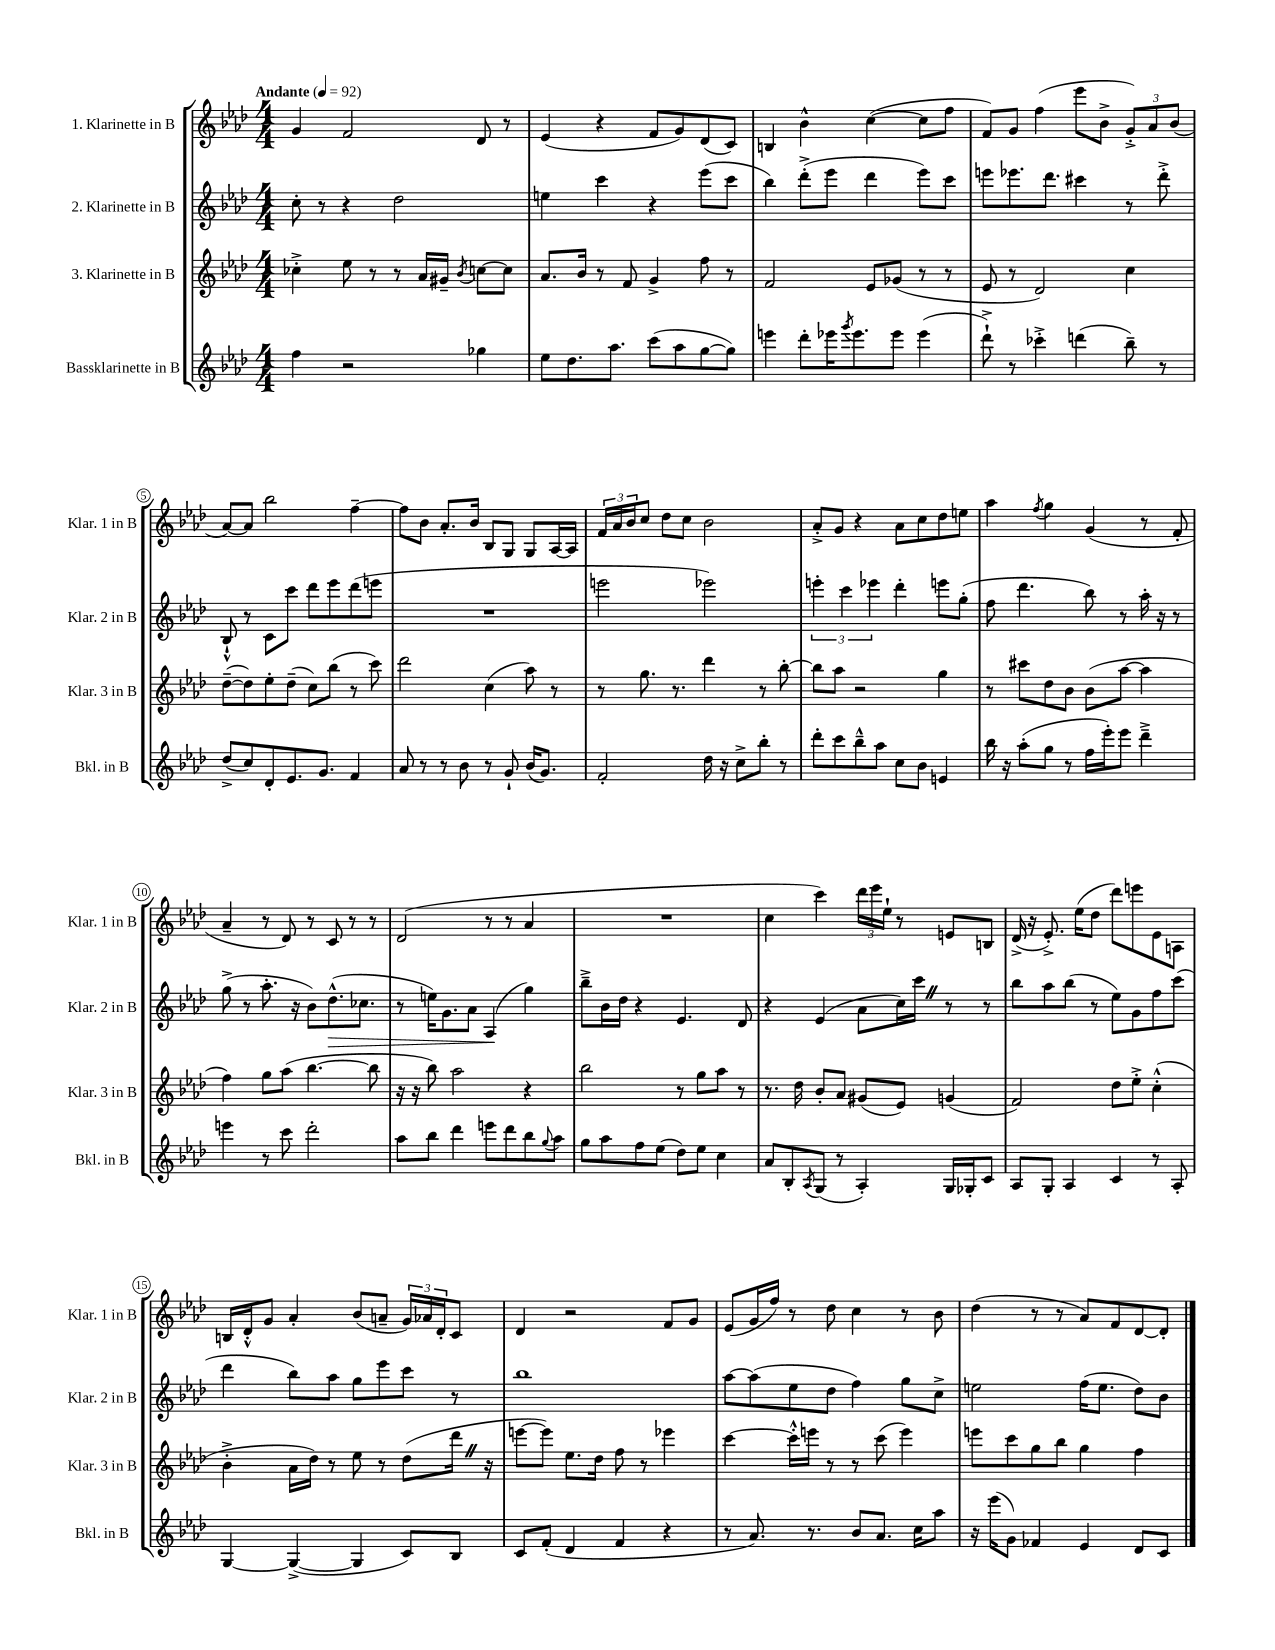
<<
\new StaffGroup <<
\new Staff = "s0" \with { instrumentName = "1. Klarinette in B" shortInstrumentName = "Klar. 1 in B" } {
    \clef treble \key aes \major \numericTimeSignature \time 4/4 \tempo "Andante" 4 = 92
    g'4 f'2 des'8 r8 |
    ees'4( r4 f'8 g'8) des'8( c'8) |
    b4 bes'4-^ c''4~( c''8 f''8 |
    f'8) g'8 f''4( ees'''8 bes'8-> \tuplet 3/2 { g'8-.->) aes'8 bes'8( } |
    aes'8~) aes'8 bes''2 f''4~-- |
    f''8 bes'8 aes'8.-. bes'16 bes8 g8 g8 aes16~ aes16 |
    \tuplet 3/2 { f'16 aes'16 bes'16 } c''8 des''8 c''8 bes'2 |
    aes'8-.-> g'8 r4 aes'8 c''8 des''8 e''8 |
    aes''4 \acciaccatura { f''8 } g''4 g'4( r8 f'8-. |
    aes'4-- r8 des'8) r8 c'8 r8 r8 |
    des'2( r8 r8 aes'4 |
    R1 |
    c''4 c'''4) \tuplet 3/2 { des'''16 ees'''16 ees''16-! } r8 e'8 b8 |
    des'16->( r16 ees'8.-.->) ees''16( des''8 des'''8) e'''8 ees'8 a8 |
    b16 des'16-.-^ g'8 aes'4-. bes'8( a'8-- \tuplet 3/2 { g'16) aes'16 des'16-. } c'8 |
    des'4 r2 f'8 g'8 |
    ees'8( g'16 f''16) r8 des''8 c''4 r8 bes'8 |
    des''4( r8 r8 aes'8) f'8 des'8~ des'8-. \bar "|." |
}
\new Staff = "s1" \with { instrumentName = "2. Klarinette in B" shortInstrumentName = "Klar. 2 in B" } {
    \clef treble \key aes \major \numericTimeSignature \time 4/4
    c''8-. r8 r4 des''2 |
    e''4 c'''4 r4 ees'''8( c'''8 |
    bes''4) des'''8-.->( ees'''8 des'''4 ees'''8) c'''8 |
    e'''8 ees'''8. des'''8. cis'''4 r8 des'''8-.-> |
    bes8-!-^ r8 c'8 c'''8 des'''8 ees'''8 des'''8( e'''8 |
    R1 |
    e'''2 ees'''2) |
    \tuplet 3/2 { e'''4-. c'''4 ees'''4 } des'''4-. e'''8 g''8-.( |
    f''8 des'''4. bes''8) r8 aes''16-. r16 r8 |
    g''8->( r8 aes''8.-. r16 bes'8) des''8.-^\>( ces''8. |
    r8 e''16) g'8. aes'8 aes4\!( g''4) |
    bes''8---> bes'16 des''16 r4 ees'4. des'8 |
    r4 ees'4( aes'8 c''16) c'''16 \once \override BreathingSign.text = \markup { \musicglyph "scripts.caesura.straight" } \breathe r8 r8 |
    bes''8 aes''8 bes''8( r8 ees''8) g'8 f''8 c'''8( |
    des'''4 bes''8) aes''8 g''8 ees'''8 c'''8 r8 |
    bes''1 |
    aes''8~ aes''8( ees''8 des''8 f''4) g''8 c''8-> |
    e''2 f''16( e''8. des''8) bes'8 \bar "|." |
}
\new Staff = "s2" \with { instrumentName = "3. Klarinette in B" shortInstrumentName = "Klar. 3 in B" } {
    \clef treble \key aes \major \numericTimeSignature \time 4/4
    ces''4-.-> ees''8 r8 r8 aes'16 gis'16-- \acciaccatura { bes'8 } c''8~ c''8 |
    aes'8. bes'16 r8 f'8 g'4-> f''8 r8 |
    f'2 ees'8 ges'8( r8 r8 |
    ees'8 r8 des'2) c''4 |
    des''8~--( des''8) ees''8-. des''8--( c''8) bes''8( r8 c'''8) |
    des'''2 c''4( aes''8) r8 |
    r8 g''8. r8. des'''4 r8 bes''8~-. |
    bes''8 aes''8 r2 g''4 |
    r8 cis'''8 des''8 bes'8 bes'8( aes''8~ aes''4 |
    f''4) g''8 aes''8( bes''4.~ bes''8 |
    r16 r16 bes''8) aes''2 r4 |
    bes''2 r8 g''8 aes''8 r8 |
    r8. des''16 bes'8-. aes'8 gis'8( ees'8) g'4( |
    f'2) des''8 ees''8-.-> c''4-.-^( |
    bes'4-.-> aes'16 des''16) r8 ees''8 r8 des''8( des'''16 \once \override BreathingSign.text = \markup { \musicglyph "scripts.caesura.straight" } \breathe r16 |
    e'''8~ e'''8) ees''8. des''16 f''8 r8 ees'''4 |
    c'''4~ c'''16-.-^ e'''16 r8 r8 c'''8( e'''4) |
    e'''8 c'''8 g''8 bes''8 g''4 f''4 \bar "|." |
}
\new Staff = "s3" \with { instrumentName = "Bassklarinette in B" shortInstrumentName = "Bkl. in B" } {
    \clef treble \key aes \major \numericTimeSignature \time 4/4
    f''4 r2 ges''4 |
    ees''8 des''8. aes''8. c'''8( aes''8 g''8~ g''8) |
    e'''4 des'''8-. ees'''16 \acciaccatura { g'''8 } ees'''8. ees'''8 ees'''4( |
    des'''8-!->) r8 ces'''4-.-> d'''4( bes''8--) r8 |
    des''8->( c''8) des'8-. ees'8. g'8. f'4 |
    aes'8 r8 r8 bes'8 r8 g'8-! bes'16( g'8.) |
    f'2-. des''16 r16 c''8-> bes''8-. r8 |
    des'''8-. c'''8 bes''8---^ aes''8 c''8 bes'8 e'4 |
    bes''16 r16 aes''8-.( g''8 r8 f''16 ees'''16-.) ees'''8 des'''4---> |
    e'''4 r8 c'''8 des'''2-. |
    aes''8 bes''8 des'''4 e'''8 des'''8 bes''8 \appoggiatura { g''8 } aes''8 |
    g''8 aes''8 f''8 ees''8( des''8) ees''8 c''4 |
    aes'8 bes8-. \acciaccatura { aes8 } g8( r8 aes4-.) g16 ges16-. c'8 |
    aes8 g8-. aes4 c'4 r8 aes8-. |
    g4~ g4~->( g4 c'8) bes8 |
    c'8 f'8-.( des'4 f'4 r4 |
    r8 aes'8.) r8. bes'8 aes'8. c''16 aes''8 |
    r16 ees'''16( g'8) fes'4 ees'4 des'8 c'8 \bar "|." |
}
>>
>>
\layout { \context { \Score \override BarNumber.stencil = #(make-stencil-circler 0.1 0.3 ly:text-interface::print) } }
